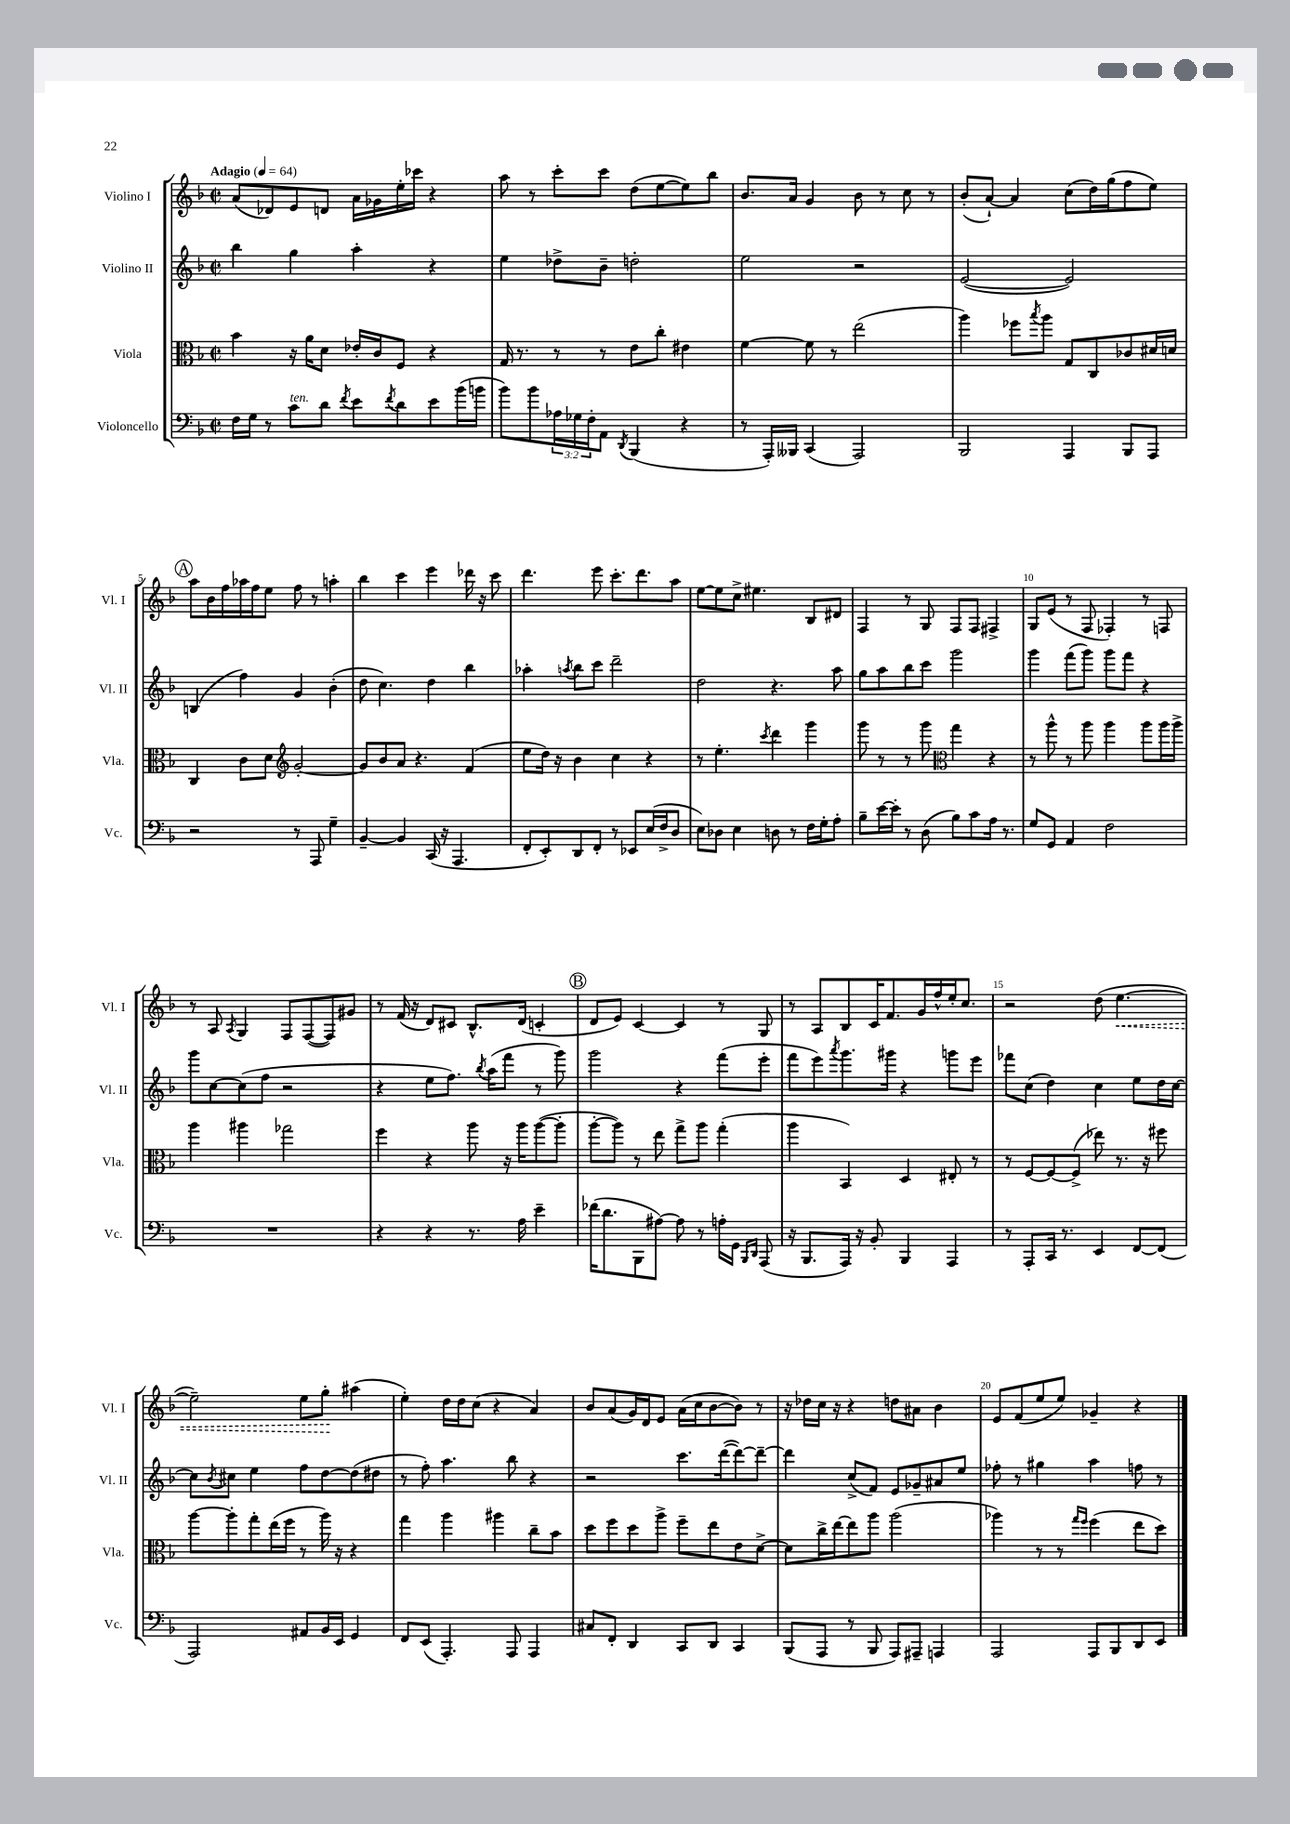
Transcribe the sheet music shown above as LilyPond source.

<<
\new StaffGroup <<
\new Staff = "s0" \with { instrumentName = "Violino I" shortInstrumentName = "Vl. I" } {
    \clef treble \key f \major \defaultTimeSignature \time 2/2 \tempo "Adagio" 4 = 64
    a'8( des'8) e'8 d'8 a'16 ges'16 e''16-. ces'''16 r4 |
    a''8 r8 c'''8-. c'''8 d''8( e''8~ e''8) bes''8 |
    bes'8. a'16 g'4 bes'8 r8 c''8 r8 |
    bes'8-.( a'8~-!) a'4 c''8( d''16) g''16( f''8 e''8) |
    \mark \markup { \circle "A" } a''8 bes'16 f''16 aes''16 f''16 e''8 f''8 r8 a''4-. |
    bes''4 c'''4 e'''4 des'''16 r16 c'''8 |
    d'''4. e'''8 c'''8.-. d'''8. a''8 |
    e''8~ e''8 c''8-> eis''4. bes8 dis'8 |
    f4 r8 g8 f8 f8 fis4-> |
    g8 e'8( r8 f8 fes4-.) r8 f8 |
    r8 a8 \acciaccatura { a8 } g4 f8 f8~( f8) gis'8 |
    r8 f'16( r16 d'8) cis'8 bes8.-^ d'16( c'4-. |
    \mark \markup { \circle "B" } d'8 e'8) c'4~ c'4 r8 g8 |
    r8 a8 bes8 c'16 f'8. g'16 f''16-^ e''16-. c''8. |
    r2 d''8( \once \override Hairpin.style = #'dashed-line e''4.~\< |
    e''2--) e''8 g''8-.\! ais''4( |
    e''4-.) d''16 d''16 c''8( r4 a'4) |
    bes'8 a'8( g'16) d'16 e'8 a'16( c''16 bes'8~ bes'8) r8 |
    r16 des''16 c''16 r16 r4 d''8 ais'8 bes'4 |
    e'8 f'8( e''8 e''8) ges'4-- r4 \bar "|." |
}
\new Staff = "s1" \with { instrumentName = "Violino II" shortInstrumentName = "Vl. II" } {
    \clef treble \key f \major \defaultTimeSignature \time 2/2
    bes''4 g''4 a''4-. r4 |
    e''4 des''8-> bes'8-- d''2-. |
    e''2 r2 |
    e'2~( e'2) |
    \mark \markup { \circle "A" } b4( f''4) g'4 bes'4-.( |
    d''8 c''4.) d''4 bes''4 |
    aes''4-. \acciaccatura { a''8 } bes''8 c'''8 d'''2-- |
    d''2 r4. a''8 |
    g''8 a''8 bes''8 c'''8 g'''2 |
    g'''4 f'''8( g'''8) g'''8 f'''8 r4 |
    g'''8 c''8~ c''8( f''8 r2 |
    r4 e''8 f''8.) \acciaccatura { bes''8 } a''16( f'''8 r8 g'''8) |
    \mark \markup { \circle "B" } g'''2 r4 f'''8( e'''8-. |
    f'''8 e'''8) \acciaccatura { a'''8 } g'''8. gis'''16 r4 g'''8 e'''8 |
    fes'''8 c''8( d''4) c''4 e''8 d''16 c''16~ |
    c''8 \acciaccatura { bes'8 } cis''8 e''4 f''8 d''8~ d''8( dis''8 |
    r8 f''8-.) a''4. bes''8 r4 |
    r2 c'''8. d'''16~( d'''8~) d'''8~-- |
    d'''4 c''8->( f'8) e'8 ges'8-- ais'8 e''8 |
    fes''8-. r8 gis''4 a''4 f''8 r8 \bar "|." |
}
\new Staff = "s2" \with { instrumentName = "Viola" shortInstrumentName = "Vla." } {
    \clef alto \key f \major \defaultTimeSignature \time 2/2
    bes'4 r16 a'16 d'8 ees'16-. c'16 f8 r4 |
    g16 r8. r8 r8 e'8 c''8-. eis'4 |
    f'4~ f'8 r8 e''2( |
    a''4) fes''8 \acciaccatura { bes''8 } a''8 g8 c8 ces'8 dis'16 d'16 |
    \mark \markup { \circle "A" } c4 c'8 d'8 \clef treble g'2~-. |
    g'8 bes'8 a'8 r4. f'4( |
    e''8 d''16) r16 bes'4 c''4 r4 |
    r8 e''4.-. \acciaccatura { c'''8 } d'''4 g'''4 |
    g'''8 r8 r8 g'''8 \clef alto g''4 r4 |
    r8 a''8-^ r8 a''8 a''4 a''8 a''16 a''16-> |
    a''4 ais''4 ges''2 |
    f''4 r4 a''8 r16 a''16 a''8~( a''8-. |
    \mark \markup { \circle "B" } a''8~-. a''8) r8 e''8 g''8-> a''8 g''4-.( |
    a''4 bes,4) d4 eis8-. r8 |
    r8 f8~ f8~ f8->( ees''8) r8. r16 fis''8 |
    a''8~ a''8-. g''8-. e''16( f''16 r8 a''16) r16 r4 |
    g''4 a''4 ais''4 c''8-- bes'8 |
    d''8 f''8 d''8 a''8-> f''8-- e''8 e'8 d'8~-> |
    d'8 c''16-> e''16~ e''8 a''8 a''2( |
    aes''4) r8 r8 \grace { g''16 f''16 } f''4( e''8 d''8) \bar "|." |
}
\new Staff = "s3" \with { instrumentName = "Violoncello" shortInstrumentName = "Vc." } {
    \clef bass \key f \major \defaultTimeSignature \time 2/2 \override Staff.TupletNumber.text = #tuplet-number::calc-fraction-text
    f16 g16 r8 c'8^\markup { \italic "ten." } d'8 \acciaccatura { f'8 } e'8 \acciaccatura { f'8 } d'8 e'8 bes'16( b'16 |
    bes'8) bes'8 \tuplet 3/2 { aes16 ges16 f16-. } a,8 \acciaccatura { d,8 } bes,,4( r4 |
    r8 a,,16-.) beses,,16 c,4( a,,2) |
    bes,,2 a,,4 bes,,8 a,,8 |
    \mark \markup { \circle "A" } r2 r8 a,,8 g4-- |
    bes,4~-- bes,4 c,16( r16 a,,4. |
    f,8-. e,8-.) d,8 f,8-. r8 ees,8 e16( f16-> d8 |
    e8) des8 e4 d8 r8 f16 g16-. a8-. |
    bes8-- e'16~ e'16-. r8 d8( bes8) c'8 a16 r8. |
    g8 g,8 a,4 f2 |
    R1 |
    r4 r4 r8. a16 e'4-- |
    \mark \markup { \circle "B" } fes'16( d'8. bes,,8 ais8~) ais8 r8 a16-. g,16 \grace { bes,,16 d,16 } a,,8( |
    r16 bes,,8. a,,16) r16 bes,8-. bes,,4 a,,4 |
    r8 a,,8-. c,16 r8. e,4 f,8~ f,8( |
    a,,2) ais,8 bes,16 e,16 g,4 |
    f,8 e,8( a,,4.-.) a,,8 a,,4 |
    cis8 f,8-. d,4 c,8 d,8 c,4 |
    bes,,8( a,,8 r8 bes,,8 a,,8) ais,,8-- a,,4 |
    a,,2 a,,8 bes,,8 d,8 e,8 \bar "|." |
}
>>
>>
\layout { \context { \Score \override BarNumber.break-visibility = ##(#f #t #t) barNumberVisibility = #(every-nth-bar-number-visible 5) } }
